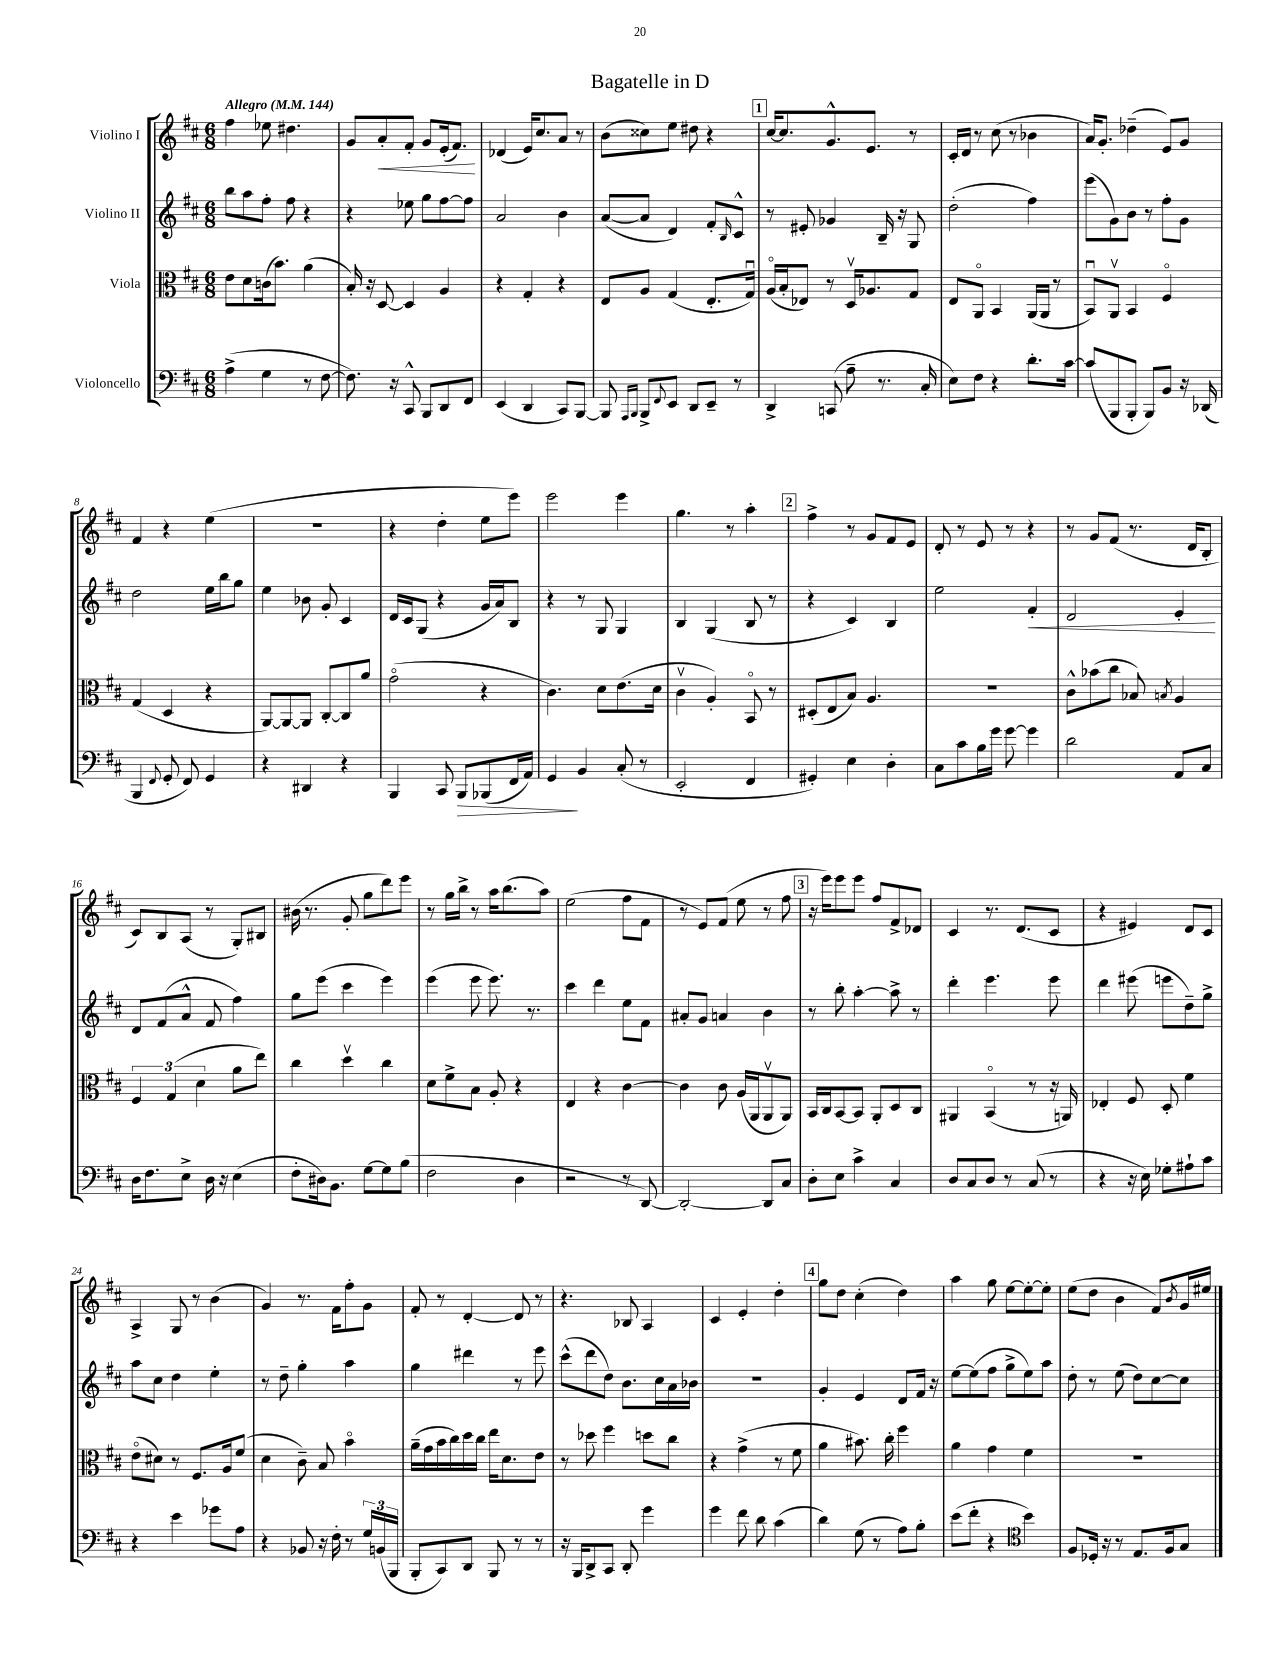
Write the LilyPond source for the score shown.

\header { title = "Bagatelle in D" }
<<
\new StaffGroup <<
\new Staff = "s0" \with { instrumentName = "Violino I" } {
    \clef treble \key d \major \numericTimeSignature \time 6/8 \tempo "Allegro" 4 = 144
    fis''4 ees''8 dis''4. |
    g'8 a'8-.\< fis'8-. g'8 e'16-.( fis'8.\!) |
    des'4( e'16) cis''8. a'8 r8 |
    b'8( cisis''8) e''8 dis''8 r4 |
    \mark \markup { \box "1" } cis''16~ cis''8. g'8.-^ e'8. r8 |
    cis'16-. d'16 r8 cis''8( r8 bes'4 |
    a'16) g'8.-. des''4--( e'8) g'8 |
    fis'4 r4 e''4( |
    R2. |
    r4 d''4-. e''8 e'''8) |
    e'''2 e'''4 |
    g''4. r8 a''4-. |
    \mark \markup { \box "2" } fis''4-> r8 g'8 fis'8 e'8 |
    d'8-. r8 e'8 r8 r4 |
    r8 g'8 fis'8( r8. d'16 b8-. |
    cis'8) b8 a8( r8 g8-.) bis8 |
    bis'16( r8. g'8-. g''8 d'''8) e'''8 |
    r8 g''16 b''16-> r8 a''16 b''8.( a''8) |
    e''2( fis''8 fis'8 |
    r8 e'8) fis'8( e''8 r8 fis''8 |
    \mark \markup { \box "3" } r16 e'''16) e'''8 e'''8 fis''8 fis'8-> des'8 |
    cis'4 r8. d'8.( cis'8 |
    r4 eis'4) d'8 cis'8 |
    a4-> g8 r8 b'4( |
    g'4) r8. fis'16 fis''8-. g'8 |
    fis'8-. r8 d'4~-. d'8 r8 |
    r4. bes8 a4 |
    cis'4 e'4-. d''4-. |
    \mark \markup { \box "4" } g''8 d''8 cis''4-.( d''4) |
    a''4 g''8 e''8~ e''8~-. e''8-. |
    e''8( d''8 b'4 fis'8) \acciaccatura { b'8 } g'16 eis''16 \bar "|." |
}
\new Staff = "s1" \with { instrumentName = "Violino II" } {
    \clef treble \key d \major \numericTimeSignature \time 6/8
    b''8 a''8 fis''8-. fis''8 r4 |
    r4 ees''8 g''8 fis''8~ fis''8 |
    a'2 b'4 |
    a'8~( a'8 d'4) fis'8-. \grace { b16 } cis'8-^ |
    \mark \markup { \box "1" } r8 eis'8-. ges'4 b16-- r16 g8 |
    d''2-.( fis''4) |
    e'''8( g'8) b'8 r8 fis''8-. g'8 |
    d''2 e''16 b''16 g''8 |
    e''4 bes'8 g'8-. cis'4 |
    d'16 cis'16 g8( r4 g'16 a'16) b8 |
    r4 r8 g8 g4 |
    b4 g4( b8 r8 |
    \mark \markup { \box "2" } r4 cis'4) b4 |
    e''2 fis'4-.\< |
    d'2 e'4-.\! |
    d'8 fis'8( a'8-^ fis'8 fis''4) |
    g''8 e'''8( cis'''4 e'''4) |
    e'''4( e'''8 e'''8.) r8. |
    cis'''4 d'''4 e''8 fis'8 |
    ais'8-. g'8 a'4 b'4 |
    \mark \markup { \box "3" } r8 b''8-. a''4~-. a''8-> r8 |
    d'''4-. e'''4. e'''8 |
    d'''4 eis'''8( e'''8 d''8--) g''8-> |
    a''8 cis''8 d''4 e''4-. |
    r8 d''8-- g''4-. a''4 |
    g''4 dis'''4 r8 e'''8 |
    cis'''8-^( d'''8 d''8) b'8. cis''16 a'16 bes'16 |
    R2. |
    \mark \markup { \box "4" } g'4-. e'4 d'8 fis'16 r16 |
    e''8~ e''8( fis''8 g''8-> e''8) a''8 |
    d''8-. r8 e''8( d''8) cis''8~ cis''8 \bar "|." |
}
\new Staff = "s2" \with { instrumentName = "Viola" } {
    \clef alto \key d \major \numericTimeSignature \time 6/8
    e'8 d'8 c'16( b'8.) a'4( |
    b16-.) r16 d8~ d4 a4 |
    r4 g4-. r4 |
    e8 a8 g4( e8.-. g16\downbow) |
    \mark \markup { \box "1" } a16\flageolet( b16-. ees8) r8 d16\upbow aes8. g8 |
    e8 a,8\flageolet b,4 a,16( a,16 r8 |
    b,8\downbow) a,8\upbow b,4 fis4\flageolet |
    g4( d4 r4 |
    a,8~) a,8~ a,8 cis8~-. cis8 a'8 |
    g'2\flageolet( r4 |
    cis'4.) d'8 e'8.( d'16 |
    cis'4\upbow a4-.) b,8\flageolet r8 |
    \mark \markup { \box "2" } dis8-.( e8 b8) a4. |
    R2. |
    cis'8-^ bes'8( cis''8 bes8) \acciaccatura { b8 } a4 |
    \tuplet 3/2 { fis4 g4( d'4 } a'8 e''8) |
    cis''4 d''4\upbow cis''4 |
    d'8 fis'8-> b8 a8-. r4 |
    e4 r4 cis'4~ |
    cis'4 cis'8 a16( a,16 a,8\upbow a,8) |
    \mark \markup { \box "3" } b,16 cis16 b,8~ b,8 a,8-. d8 cis8 |
    ais,4 b,4\flageolet( r8 r16 a,16) |
    ees4-. fis8 d8-. fis'4 |
    e'8\flageolet( dis'8) r8 fis8. a16 fis'8( |
    d'4 cis'8--) b8 b'4\flageolet |
    a'16--( g'16 b'16 cis''16) d''16 cis''16 e''16 d'8. e'8 |
    r8 des''8 fis''4 d''8 cis''8 |
    r4 g'4->( r8 fis'8 |
    \mark \markup { \box "4" } a'4 bis'8.) cis''16-. fis''4 |
    a'4 g'4 fis'4 |
    R2. \bar "|." |
}
\new Staff = "s3" \with { instrumentName = "Violoncello" } {
    \clef bass \key d \major \numericTimeSignature \time 6/8
    a4->( g4 r8 fis8~ |
    fis8.) r16 cis,8-^ b,,8 d,8 fis,8 |
    e,4( d,4 cis,8) b,,8~ |
    b,,8 \grace { a,,16 b,,16 } b,,8-> \appoggiatura { fis,8 } e,8 d,8 e,8-- r8 |
    \mark \markup { \box "1" } d,4-> c,8( a8-- r8. cis16-. |
    e8) fis8 r4 d'8.-. cis'16~ |
    cis'8( b,,8 b,,8-. b,,8) b,8 r16 des,16( |
    b,,4 \appoggiatura { fis,8 } g,8-. fis,8) g,4 |
    r4 dis,4 r4 |
    b,,4 cis,8 b,,8\> bes,,8( fis,16 a,16) |
    g,4\! b,4 cis8-.( r8 |
    e,2-. fis,4 |
    \mark \markup { \box "2" } gis,4-.) e4 d4-. |
    cis8 cis'8 b16 g'16 g'8~ g'4 |
    d'2 a,8 cis8 |
    d16 fis8. e8-> d16 r16 e4( |
    fis8-. dis16) b,8. g8~ g8 b8( |
    fis2 d4 |
    r2 r8 d,8~) |
    d,2~-. d,8 cis8 |
    \mark \markup { \box "3" } d8-. e8 cis'4-> cis4 |
    d8 cis8 d8 r8 cis8( r8 |
    r4 r16 e16) ges8-. ais8-! cis'8 |
    r4 e'4 ges'8 a8 |
    r4 bes,8 r16 fis16-. r8 \tuplet 3/2 { g16 b,16( b,,16 } |
    b,,8-. cis,8) d,8 b,,8 r8 r8 |
    r16 b,,16 d,8-> cis,8 d,8-. g'4 |
    g'4 fis'8 d'8 cis'4( |
    \mark \markup { \box "4" } d'4) g8( r8 a8) b8-. |
    e'8( fis'8-. r4 \clef tenor b'4) |
    fis8 des16-. r16 r8 e8. fis16 g8 \bar "|." |
}
>>
>>
